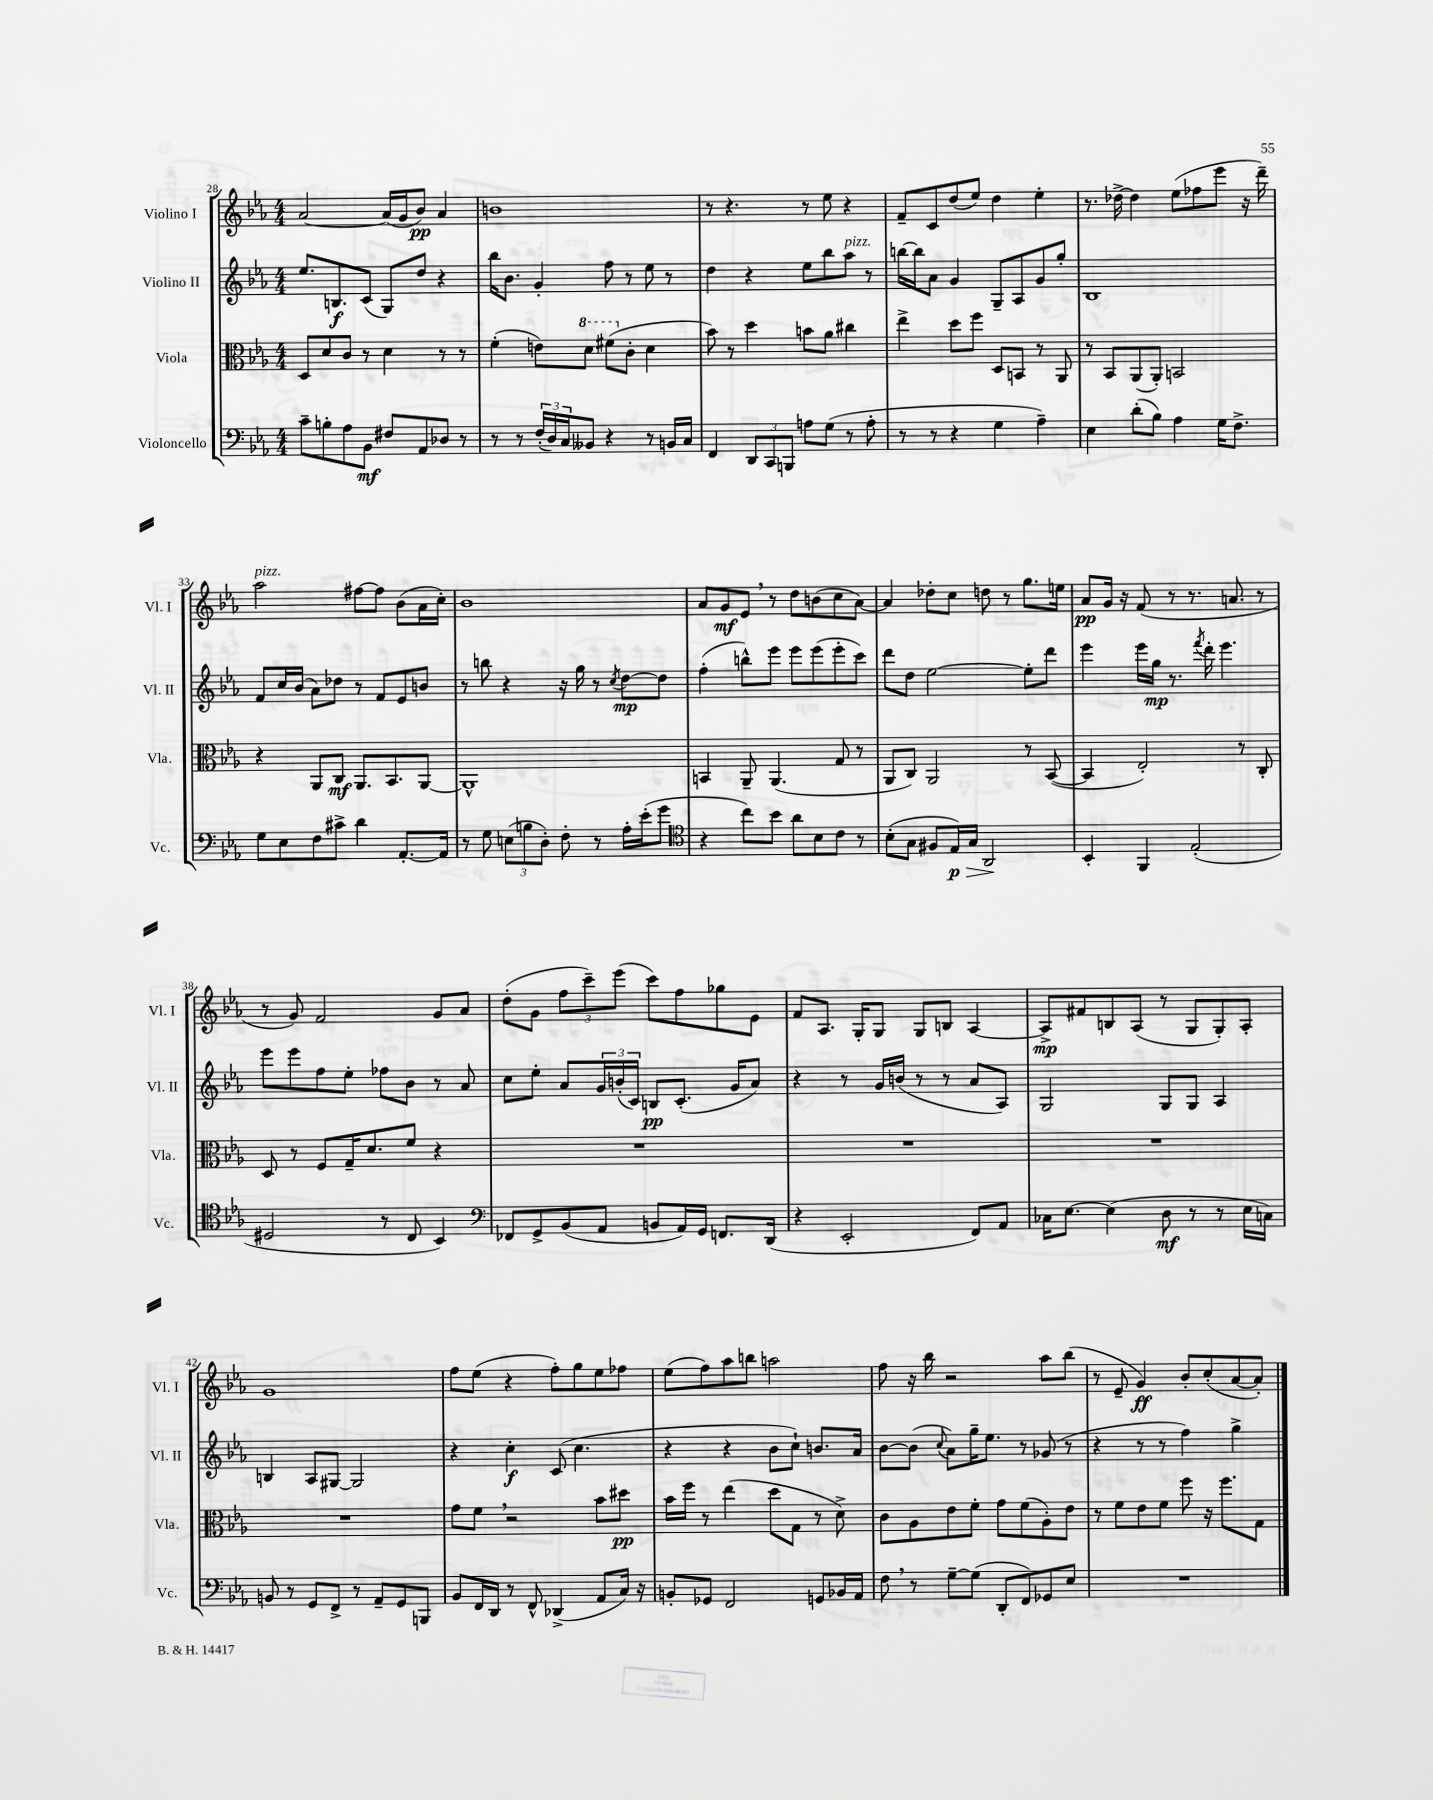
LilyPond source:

<<
\new StaffGroup <<
\new Staff = "s0" \with { instrumentName = "Violino I" shortInstrumentName = "Vl. I" } {
    \clef treble \key ees \major \numericTimeSignature \time 4/4
    aes'2~ aes'16( g'16 bes'8\pp) aes'4 |
    b'1 |
    r8 r4. r8 ees''8 r4 |
    f'8-- c'8 d''8( ees''8) d''4 ees''4-. |
    r8. des''16~-> des''4 ees''8( fes''8 ees'''8 r16 d'''16--) |
    aes''2^\markup { \italic "pizz." } fis''8~ fis''8 bes'8( aes'16 c''16-.) |
    bes'1 |
    aes'8 g'8\mf ees'8 \breathe r8 d''8 b'8( c''8 aes'8~) |
    aes'4 des''8-. c''8 d''8 r8 g''8. e''16 |
    aes'8\pp g'16 r16 f'8( r8 r8. a'8. r8 |
    r8 g'8) f'2 g'8 aes'8 |
    d''8-.( g'8 \tuplet 3/2 { f''8 c'''8--) ees'''8( } c'''8) f''8 ges''8 ees'8 |
    f'8 aes8. g16-. g8 g8 b8 aes4~ |
    aes8->\mp fis'8 b8 aes8( r8 g8 g8-.) aes8-. |
    g'1 |
    f''8 ees''8( r4 f''8-.) g''8 ees''8 fes''8 |
    ees''8( f''8) aes''8 b''8 a''2 |
    f''8 r16 bes''16 r2 aes''8 bes''8( |
    r8 ees'8-- g'4\ff) bes'8-. c''8-.( aes'8~ aes'8-.) \bar "|." |
}
\new Staff = "s1" \with { instrumentName = "Violino II" shortInstrumentName = "Vl. II" } {
    \clef treble \key ees \major \numericTimeSignature \time 4/4
    ees''8. b8.\f c'8( g8) d''8 r4 |
    bes''16 bes'8. g'4-. f''8 r8 ees''8 r8 |
    d''4 r4 ees''8 bes''8 aes''8^\markup { \italic "pizz." } r8 |
    b''16~ b''16 aes'8 g'4 g8-- aes8 g'8 g''8-. |
    bes1 |
    f'8 c''16 bes'16( aes'8) des''8 r8 f'8 ees'8 b'8 |
    r8 b''8 r4 r16 g''16 r8 \acciaccatura { c''8 } d''8~\mp d''8 |
    f''4-.( b''8-^) ees'''8 ees'''8 ees'''8( ees'''8-. c'''8) |
    d'''8 d''8 ees''2~ ees''8-. d'''8 |
    ees'''4 ees'''16 g''16\mp r8. \acciaccatura { f'''8 } d'''16-. ees'''4. |
    ees'''8 ees'''8 f''8 ees''8-. fes''8 bes'8 r8 aes'8 |
    c''8 ees''8-. aes'8 \tuplet 3/2 { g'16 b'16-.( c'16) } b8\pp c'8.-.( g'16 aes'8) |
    r4 r8 g'16 b'16( r8 r8 aes'8 aes8) |
    g2 g8 g8 aes4 |
    b4 aes8 gis8~ gis2 |
    r4 c''4-.\f c'8( c''4. |
    r4 r4 bes'8 c''8-!) b'8. aes'16 |
    bes'8~ bes'8( \appoggiatura { c''8 } aes'8) g''16-- ees''8. r8 ges'8( r8 |
    r4 r8 r8 f''4) g''4-> \bar "|." |
}
\new Staff = "s2" \with { instrumentName = "Viola" shortInstrumentName = "Vla." } {
    \clef alto \key ees \major \numericTimeSignature \time 4/4
    d8 d'8 c'8 r8 d'4 r8 r8 |
    f'4-.( e'8) \ottava #1 d''8 fis''8( \ottava #0 c'8-. d'4 |
    bes'8) r8 d''4 b'8 aes'8 cis''4 |
    ees''4-> d''8 f''8 d8 b,8 r8 aes,8 |
    r8 bes,8 aes,8( aes,8-.) b,2 |
    r4 aes,8 c8\mf aes,8. bes,8. aes,8~ |
    aes,1-^ |
    b,4 aes,8-- aes,4.( g8 r8 |
    aes,8 c8) aes,2 r8 bes,8~( |
    bes,4 ees2-.) r8 c8-. |
    d8 r8 f8 g16-- d'8. f'8 r4 |
    R1 |
    R1 |
    R1 |
    R1 |
    g'8 f'8 \breathe r2 bes'8 dis''8\pp |
    bes'16 f''16 r8 ees''4( d''8 g8 r8 d'8->) |
    c'8 aes8 ees'8 f'8-. g'8 f'8( aes8-.) ees'8 |
    r8 f'8 ees'8 f'8 f''8 r16 f''8. g8 \bar "|." |
}
\new Staff = "s3" \with { instrumentName = "Violoncello" shortInstrumentName = "Vc." } {
    \clef bass \key ees \major \numericTimeSignature \time 4/4
    c'8-- b8-. aes8 bes,8\mf fis8 aes,8 des8 r8 |
    r8 r8 \tuplet 3/2 { f16-.( d16) c16 } beses,8 r4 r8 b,16 c16 |
    f,4 \tuplet 3/2 { d,8 c,8 b,,8 } a8 g8( r8 a8-. |
    r8 r8 r4 g4 aes4--) |
    ees4 d'8-.( bes8) aes4 g16 f8.-> |
    g8 ees8 f8 cis'8-> d'4 aes,8.~-. aes,16 |
    r8 g8 \tuplet 3/2 { e8( b8 d8-.) } f8-. r8 aes16-. ees'16-.( g'8 |
    \clef tenor r4 c''8) bes'8 aes'8 bes8 c'8 r8 |
    bes8-.( g8 fis8 ees16\p\>) g16 aes,2\! |
    bes,4-. f,4 ees2-.( |
    dis2 r8 c8 bes,4) |
    \clef bass fes,8 g,8-> bes,8( aes,8 b,8 aes,16) g,16 f,8. d,16( |
    r4 ees,2-. f,8) aes,8 |
    ces16 ees8.~ ees4( d8\mf r8 r8 ees16 c16) |
    b,8 r8 g,8 f,8-> r8 aes,8-- g,8 b,,8 |
    bes,8 f,16 d,16 r8 f,8-^ des,4->( aes,8 c16) r16 |
    b,8-. ges,8 f,2 g,8 bes,16 aes,16 |
    f8 \breathe r8 g8~-- g8( d,8-. f,8) ges,8 ees8 |
    R1 \bar "|." |
}
>>
>>
\layout { \context { \Score currentBarNumber = #28 } }
